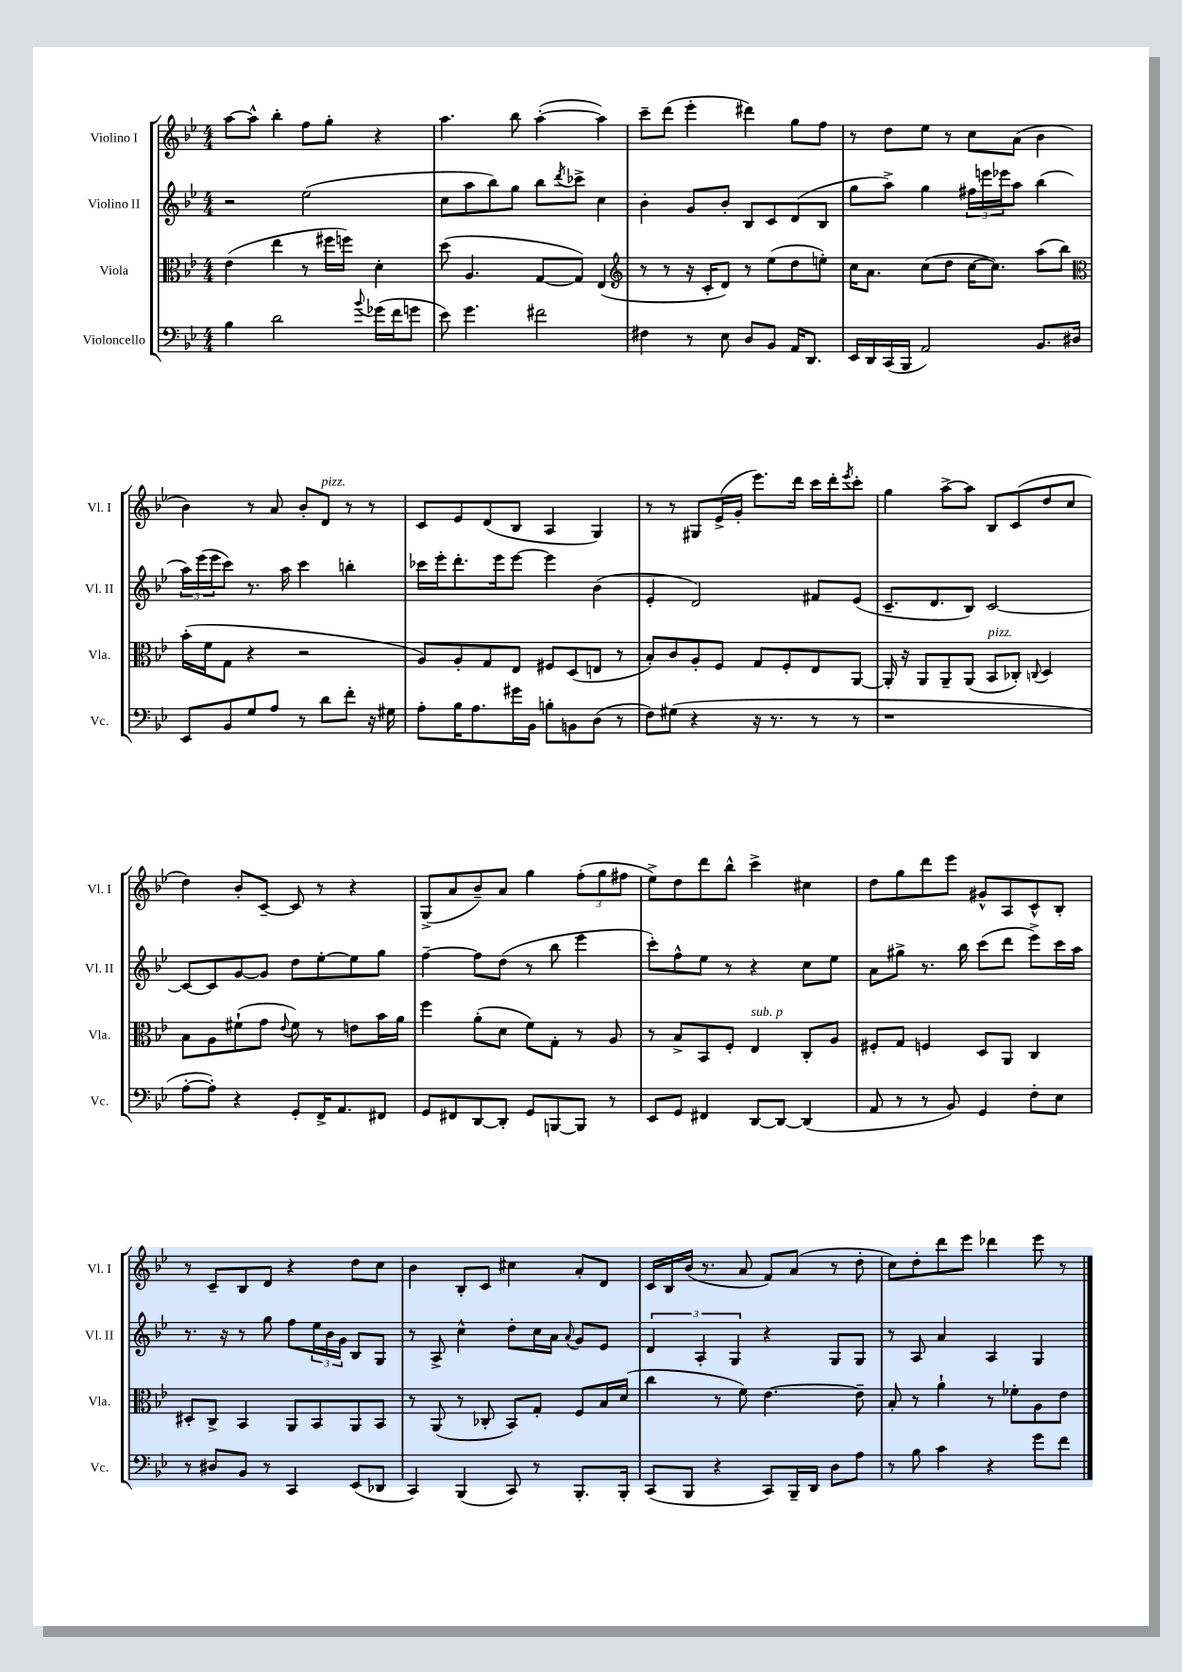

**kern	**kern	**kern	**kern
*part4	*part3	*part2	*part1
*staff4	*staff3	*staff2	*staff1
*I"Violoncello	*I"Viola	*I"Violino II	*I"Violino I
*I'Vc.	*I'Vla.	*I'Vl. II	*I'Vl. I
*clefF4	*clefC3	*clefG2	*clefG2
*k[b-e-]	*k[b-e-]	*k[b-e-]	*k[b-e-]
*M4/4	*M4/4	*M4/4	*M4/4
=1	=1	=1	=1
4B-\	(4e-\	2r	[8aa\L
.	.	.	8aa^^\J]
2d\	4ee-\	.	4bb-'\
.	8r	(2ee-\	8ff\L
.	16ff#X\LL	.	8gg'\J
.	16ffn\JJ)	.	.
8qqb-/	.	.	.
(16g-X\LL	4d'\	.	4r
16f\J	.	.	.
8gn\J	.	.	.
=2	=2	=2	=2
8e-\)	(8dd\	8cc\L	4.aa\
4.g\	4.A/	8aa\	.
.	.	8bb-\)	.
.	.	8gg\J	8bb-\
2f#X\	[8G/L	8bb-\L	([4aa'\
.	.	8qddd/	.
.	8G/J])	8ccc-X^\J	.
.	(4E-/	4cc\	4aa\])
=3	=3	=3	=3
*	*clefG2	*	*
4F#X\	8r	4b-'\	8ccc~\L
.	8r	.	(8ddd\J
8r	16r	8g/L	4eee-'\
.	16c'/KL	.	.
8E-\	8d/J)	8b-'/J	.
8D/L	8r	8B-/L	4ddd#X\)
8BB-/J	(8ee-\L	8c/	.
16AA/KL	8dd\	(8d/	8gg\L
8.DD/J	.	.	.
.	8een'\J)	8B-/J	8ff\J
=4	=4	=4	=4
16EE-/LL	16cc\KL	8gg\L	8r
16DD/	8.a\J	.	.
(16CC/	.	8aa^\J)	8dd\L
16BBB-/JJ	.	.	.
2AA/)	(8cc\L	4gg\	8ee-\J
.	8dd\J	.	8r
.	[16cc\KL	24ff#X\LL	8cc\L
.	.	24eeen\	.
.	8.cc\J])	.	.
.	.	24eee-X\J	.
.	.	8aa\J	(8a\J
8.BB-/L	(8aa\L	(4bb-\	4b-\
.	8bb-\J)	.	.
16D#X/Jk	.	.	.
!!LO:LB:g=z
=5	=5	=5	=5
*	*clefC3	*	*
8EE-/L	(16b-'\LL	24aa\LL)	4b-\)
.	.	(24eee-\	.
.	16f\J	.	.
.	.	24eee-\J	.
8BB-/	8G\J	8ccc\J)	.
8G/	4r	8.r	8r
8A/J	.	.	8a/
.	.	16aa\	.
8r	2r	4ccc\	8b-'/L
!	!	!	!LO:TX:a:i:t=pizz.
8d\L	.	.	8d/J
8f'\J	.	4bbn'\	8r
16r	.	.	8r
16G#X\	.	.	.
=6	=6	=6	=6
8A'\L	8A/L)	16ccc-X\LL	8c/L
.	.	16eee-'\J	.
16B-\K	8A'/	8.ddd'\	8e-/
8.A\	.	.	.
.	8G/	.	(8d/
.	.	16eee-\k	.
16g#X\L	8E-/J	[8eee-\J	8B-/J
16BB-\JJ	.	.	.
8Bn'\L	8F#X/L	4eee-\]	4A/
8BBn\	(8D/	.	.
(8D\J	8En/J	(4b-\	4G/)
8r	8r	.	.
=7	=7	=7	=7
8F\L)	8B-'/L)	4e-'/	8r
(8G#X\J	8c/	.	8r
4r	8A'/	2d/)	8G#X/L
.	8F/J	.	(16e-^/L
.	.	.	16g'/JJ
16r	8G/L	.	8.eee-\L)
8.r	.	.	.
.	8F'/	.	.
.	.	.	16ddd\Jk
8r	8E-/	8f#X/L	16ccc\LL
.	.	.	16ddd'\J
.	.	.	8qeee-/
8r	[8AA/J	(8e-/J	8ccc'\J
=8	=8	=8	=8
1r	16AA'/]	8.c~/L	4gg\
.	16r	.	.
.	8AA/L	.	.
.	.	8.d/	.
.	8AA~/	.	[8aa^\L
.	(8AA/J	8B-/J)	8aa\J]
!	!LO:TX:a:i:t=pizz.	!	!
.	8BB-/L	[2c/	8B-/L
.	8C-X'/J)	.	(8c/
.	8qqCn/	.	.
.	4D/	.	8dd/
.	.	.	8cc/J
!!LO:LB:g=z
=9	=9	=9	=9
[8A'\L	8B-\L	8c/L_	4dd\)
8A'\J])	8A\	8c/]	.
4r	(8f#X`\	[8g/	8b-'/L
.	8g\J	8g/J]	[8c~/J
.	8qqe-/	.	.
8GG'/L	8f#\)	8dd\L	8c/]
16FF^/K	8r	[8ee-'\	8r
8.AA/	.	.	.
.	8en\L	8ee-\]	4r
8FF#X/J	16b-\L	8gg\J	.
.	16a\JJ	.	.
=10	=10	=10	=10
8GG/L	4ff\	[4ff~\	(8G^/L
8FF#X/	.	.	8a/
[8DD/	(8a'\L	8ff\L]	8b-~/)
8DD'/J]	8d\J	(8dd\J	8a/J
8GG/L	8f\L)	8r	4gg\
[8BBBn/	8G'\J	8bb-\	.
8BBB/J]	8r	4eee-\	(12ff'\L
.	.	.	12gg\
8r	8A/	.	.
.	.	.	12ff#X\J
=11	=11	=11	=11
8EE-/L	8r	8ccc'\L)	8ee-^\L)
8GG/J	8B-^/L	8ff^^\	8dd\
4FF#X/	8BB-/	8ee-\J	8ddd\
.	8F'/J	8r	8bb-^^\J
!	!LO:TX:a:i:t=sub. p	!	!
[8DD/L	4E-/	4r	4ccc^\
8DD/J_	.	.	.
(4DD/]	8C'/L	8cc\L	4cc#X\
.	8A/J	8ee-\J	.
=12	=12	=12	=12
8AA/	8F#X'/L	8a\L	8dd\L
8r	8G/J	8gg#X^\J	8gg\
8r	4Fn/	8.r	8ddd\
8BB-/)	.	.	8eee-\J
.	.	16bb-\	.
4GG/	8D/L	(8ccc\L	8g#X^^/L
.	8AA/J	8ddd\J	8A/
8F'\L	4C/	8eee-^\L)	8c^^/
8E-\J	.	16ccc\L	8B-'/J
.	.	16aa\JJ	.
!!LO:LB:g=z
=13	=13	=13	=13
8r	8D#X'/L	8.r	8r
8D#X/L	8C^/J	.	8c~/L
.	.	16r	.
8BB-/J	4BB-/	8r	8B-/
8r	.	8gg\	8d/J
4CC/	8AA/L	8ff\L	4r
.	8BB-/	24ee-\L	.
.	.	24b-\	.
.	.	24g\JJ	.
(8EE-/L	8AA/	8B-/L	8dd\L
8DD-X/J	8BB-/J	8G/J	8cc\J
=14	=14	=14	=14
4CC/)	8r	8r	4b-\
.	(8AA/	8A^/	.
(4BBB-/	8r	4cc^^\	8B-'/L
.	8C-X'/	.	8c/J
8CC/)	8BB-/L)	8dd'\L	4cc#X\
8r	8G'/J	16cc\L	.
.	.	16a\JJ	.
.	.	8qqa/	.
8.BBB-'/L	8F/L	8g/L	8a'/L
.	16B-/L	8e-/J	8d/J
16BBB-'/Jk	(16d/JJ	.	.
=15	=15	=15	=15
(8CC/L	4cc\	6d/	16c/LL
.	.	.	16B-/
8BBB-/J	.	.	(16b-/JJ
.	.	6A'/	.
.	.	.	8.r
4r	8r	.	.
.	.	6G/	.
.	8f\)	.	8a/
8CC/L)	[4.e-\	4r	8f/L)
16BBB-~/L	.	.	(8a/J
16DD/JJ	.	.	.
8D\L	.	8G/L	8r
8A\J	8e-~\]	8G/J	8dd'\
=16	=16	=16	=16
8r	8B-'/	8r	8cc\L)
8B-\	8r	8A/	8dd'\
4c\	4a`\	4a/	8ddd\
.	.	.	8eee-\J
4r	8r	4A/	4ddd-X\
.	8f-X'\L	.	.
8g\L	8A\	4G/	8eee-\
8f\J	8e-\J	.	8r
==	==	==	==
*-	*-	*-	*-
